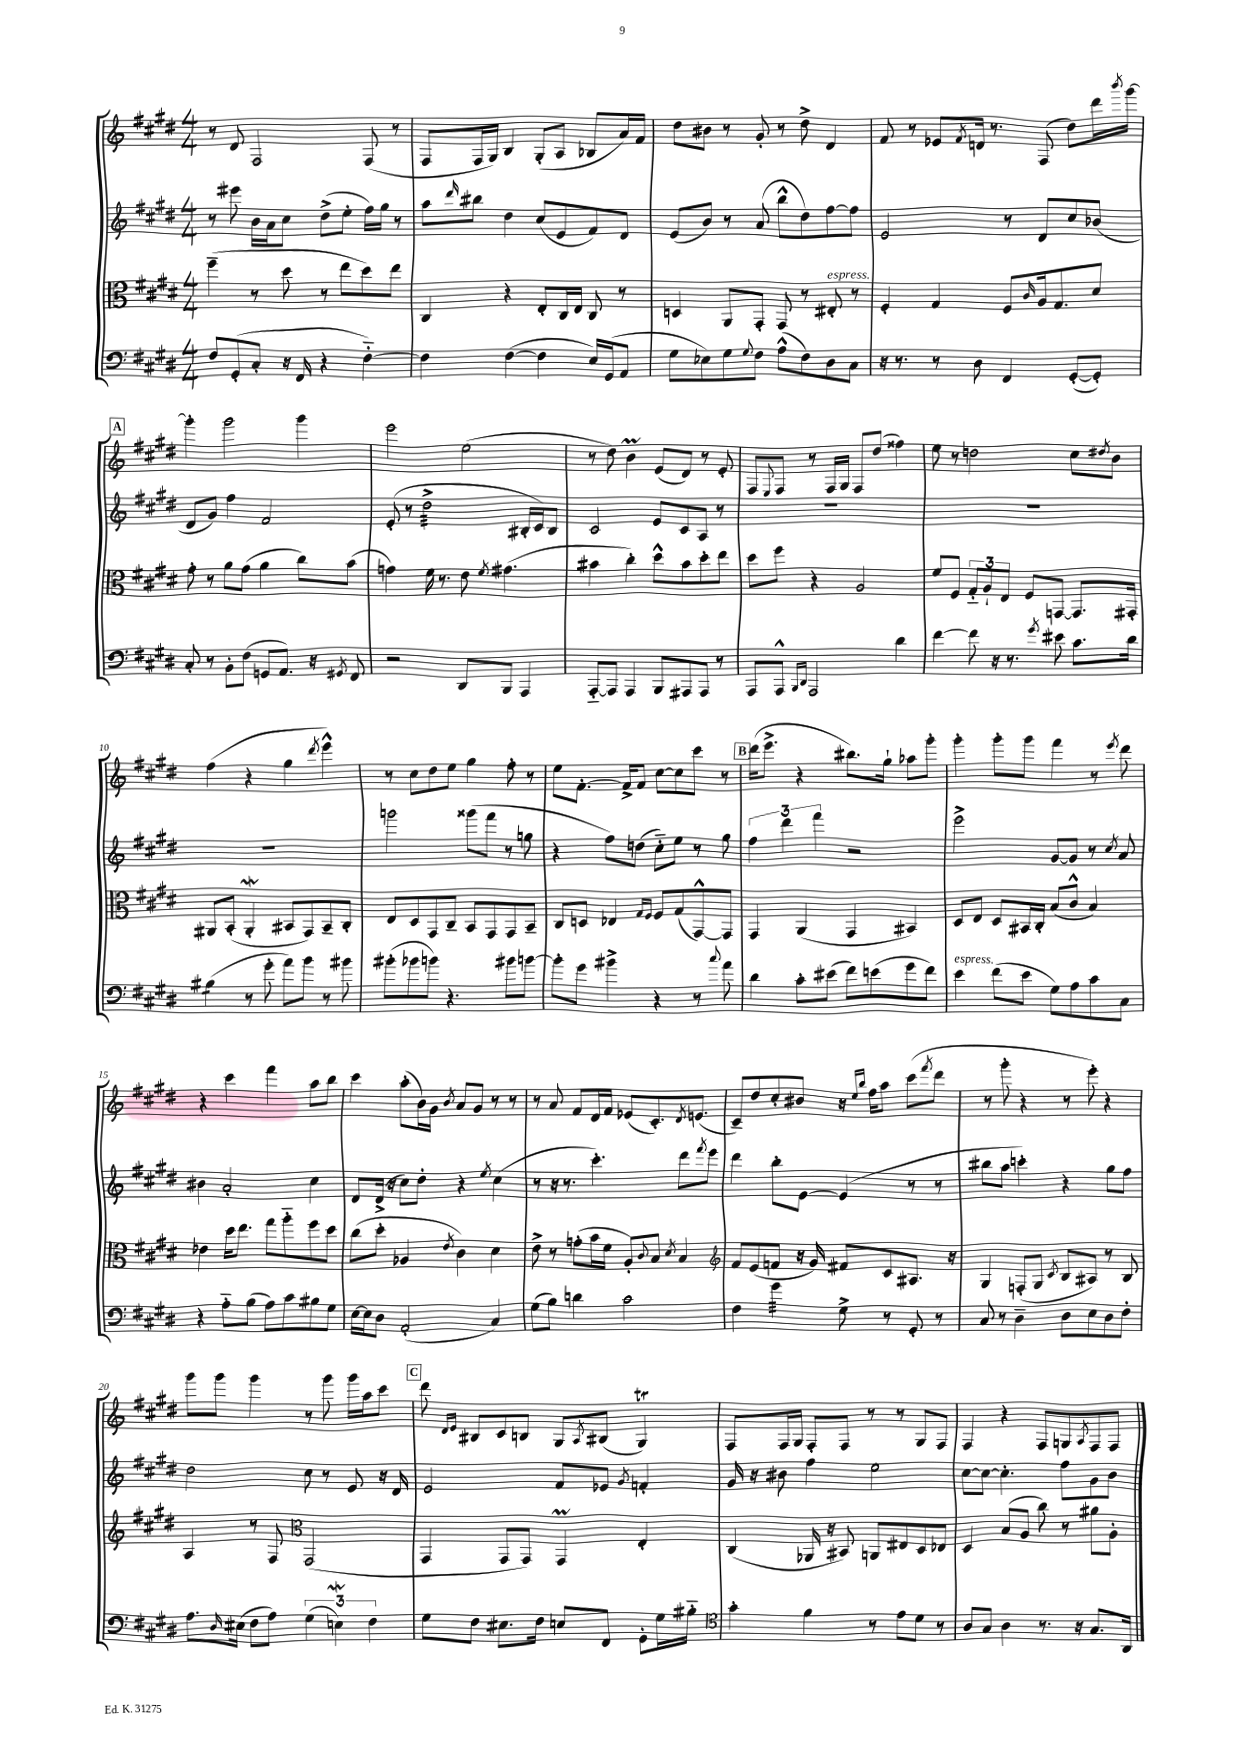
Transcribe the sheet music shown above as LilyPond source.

<<
\new StaffGroup <<
\new Staff = "s0" {
    \clef treble \key e \major \numericTimeSignature \time 4/4
    r8 dis'8 fis2 fis8( r8 |
    fis8 fis16 gis16) b4 gis8-.( a8 bes8 a'16) fis'16 |
    dis''8 bis'8 r8 gis'8-. r8 dis''8-> dis'4 |
    fis'8 r8 ees'8 \acciaccatura { fis'8 } d'16 r8. fis8( dis''8) dis'''16 \acciaccatura { b'''8 } gis'''16~ |
    \mark \markup { \box "A" } gis'''4-. gis'''2 gis'''4 |
    e'''2 e''2( |
    r8 dis''8) b'4\prall e'8( dis'8) r8 e'8-. |
    fis8 \appoggiatura { e8 } fis8 r8 fis16 gis16 fis8 dis''8( fisis''4) |
    e''8 r8 d''2 cis''8 \acciaccatura { dis''8 } b'8 |
    fis''4( r4 gis''4 \acciaccatura { dis'''8 } e'''4-^) |
    r8 cis''8 dis''8 e''8 gis''4 fis''8-. r8 |
    e''8 fis'8.~-. fis'16-> fis'8 cis''8~ cis''8 cis'''8 r8 |
    \mark \markup { \box "B" } dis'''16( e'''8.-> r4 bis''8.) gis''16-! aes''8 gis'''8-. |
    gis'''4-. gis'''8-. gis'''8 fis'''4 r8 \acciaccatura { e'''8 } dis'''8 |
    r4 cis'''4 fis'''4 a''8 b''8 |
    cis'''4 a''8-.( b'16) gis'16 \acciaccatura { b'8 } a'8 gis'8 r8 r8 |
    r8 a'8 fis'8 dis'16 fis'16 ees'8( cis'8.-.) \acciaccatura { dis'8 } e'8.( |
    cis'8--) dis''8 cis''8-. bis'8 r16 \grace { e''16 b''16 } fis''16 a''8 cis'''8( \acciaccatura { fis'''8 } dis'''8 |
    r8 gis'''8-. r4 r8 e'''8-.) r4 |
    gis'''8 gis'''8 gis'''4 r8 gis'''8 gis'''16 a''16 cis'''8 |
    \mark \markup { \box "C" } dis'''8 \grace { dis'16 e'16 } bis8 cis'8 b8 gis8 \acciaccatura { a8 } bis8( gis4\trill) |
    fis8 fis16 gis16 fis8-. fis8 r8 r8 gis8 fis8 |
    fis4 r4 fis8 g8 \acciaccatura { a8 } fis8 fis8 \bar "|." |
}
\new Staff = "s1" {
    \clef treble \key e \major \numericTimeSignature \time 4/4
    r8 eis'''8 b'16 a'16 cis''8 dis''8->( e''8-. fis''16) gis''16 r8 |
    a''8 \grace { dis'''16 } bis''8 dis''4 cis''8( e'8 fis'8) dis'8 |
    e'8( b'8) r8 a'8( b''8-^ dis''8) fis''8~ fis''8 |
    e'2 r8 dis'8 cis''8 bes'8( |
    \mark \markup { \box "A" } dis'8 gis'8) fis''4 fis'2 |
    e'8-.( r8 dis''2:32-> bis16-. cis'16) bis8 |
    cis'2 e'8 cis'8 a8 r8 |
    R1 |
    R1 |
    R1 |
    g'''2 gisis'''8( fis'''8 r8 g''8 |
    r4 fis''8) d''8( cis''8-_) e''8 r8 gis''8 |
    \mark \markup { \box "B" } \tuplet 3/2 { fis''4 dis'''4 fis'''4 } r2 |
    e'''2-> gis'8~ gis'8 r8 \acciaccatura { cis''8 } a'8 |
    bis'4 a'2-. cis''4 |
    dis'8 dis'16->( r16 cis''8) dis''8-. r4 \acciaccatura { e''8 } cis''4( |
    r8 r16 r8. cis'''4.-.) dis'''8 \acciaccatura { fis'''8 } e'''8 |
    dis'''4 b''8-. e'8~ e'4( r8 r8 |
    bis''8 a''8 c'''4-.) r4 gis''8 fis''8 |
    dis''2 cis''8 r8 e'8 r16 dis'16 |
    \mark \markup { \box "C" } e'2 fis'8 ees'8 \acciaccatura { gis'8 } f'4-. |
    gis'16 r16 bis'8 fis''4 e''2 |
    cis''8~ cis''8~ cis''4.-. fis''8 gis'8 b'8 \bar "|." |
}
\new Staff = "s2" {
    \clef alto \key e \major \numericTimeSignature \time 4/4
    fis''4--( r8 dis''8 r8 e''8 dis''8) e''8 |
    cis4 r4 e8-. cis16 e16 cis8 r8 |
    d4 a,8 gis,8-. gis,8 r8 eis8-.^\markup { \italic "espress." } r8 |
    fis4-. gis4 fis8 \grace { cis'16 } a16 gis8. dis'8 |
    \mark \markup { \box "A" } gis'8-. r8 a'8 gis'8( a'4 cis''8) b'8( |
    g'4) fis'16 r8. e'8 \acciaccatura { fis'8 } gis'4.( |
    bis'4 cis''4-.) dis''8-^ bis'8 dis''8-. e''8 |
    dis''8 fis''8 r4 a2 |
    fis'8 fis8 \tuplet 3/2 { gis8-_ a8-! e8 } fis8 g,8~ g,8. gis,16-. |
    ais,8 b,8-.( ais,4-.\mordent bis,8 gis,8) bis,8-- cis8-. |
    e8 dis8 gis,8 cis8-- b,8 gis,8 gis,8 b,8-- |
    cis8 d8 ees4 \grace { gis16 fis16 } fis8 gis8( gis,8~-^) gis,8 |
    \mark \markup { \box "B" } gis,4 a,4( gis,4 bis,4) |
    dis8 e8 dis8 bis,16 cis16-. b8( cis'8-^ b4) |
    ees'4 dis''16 e''8. gis''8 a''8-_ fis''8 dis''8 |
    cis''8( dis''8-. aes4 \acciaccatura { e'8 } cis'4) dis'4 |
    e'8-> r8 g'8-.( b'16 fis'16 a8-.) \appoggiatura { cis'8 } b8 \acciaccatura { dis'8 } b4 |
    \clef treble fis'8 e'8( f'8 r16 gis'16) fis'8 cis'8 ais8. r16 |
    gis4 f8-.( gis8 \acciaccatura { cis'8 } b8 ais8) r8 b8 |
    a4 r8 fis8 \clef alto gis,2( |
    \mark \markup { \box "C" } gis,4 gis,8 gis,8) gis,4\prall e4-. |
    cis4( aes,16 r16 bis,8) a,8 eis8 dis8 ees8 |
    dis4 b8( a8 cis''8) r8 ais'8 a8-. \bar "|." |
}
\new Staff = "s3" {
    \clef bass \key e \major \numericTimeSignature \time 4/4
    fis8 gis,8-.( cis8-. r16 fis,16 r4 fis4~-_) |
    fis4 fis4~( fis4 e16) gis,16( a,8 |
    gis8 ees8) gis8 \appoggiatura { gis8 } fis8 a8-^( fis8) dis8 cis8 |
    r16 r8. r8 dis8 fis,4 gis,8~-.( gis,8-.) |
    \mark \markup { \box "A" } cis8-. r8 b,8-. fis8( g,8 a,8.) r16 \acciaccatura { gis,8 } fis,8 |
    r2 dis,8 b,,8 a,,4 |
    a,,8~-_ a,,8 a,,4 b,,8 ais,,8 ais,,8 r8 |
    a,,8 a,,8-^ \grace { b,,16 dis,16 } a,,2 dis'4 |
    fis'4~ fis'8 r16 r8. \acciaccatura { gis'8 } eis'8 cis'8. dis'16 |
    bis4:8( r8 gis'8-. a'8) b'8 r8 bis'8 |
    bis'8-.( bes'8 b'8) r4. bis'8 b'8~ |
    b'8-. gis'8 bis'4-> r4 r8 \appoggiatura { cis''8 } a'8 |
    \mark \markup { \box "B" } dis'4 cis'8-. eis'8( fis'8) e'8( gis'8 fis'8) |
    e'4^\markup { \italic "espress." } fis'8( e'8 gis8) a8 cis'8 cis8 |
    r4 a8-_ b8( a8) cis'8 bis8 gis8 |
    e16~ e16 dis8 a,2-.( cis4) |
    gis8( b8) d'4 cis'2 |
    fis4 gis'4:32 gis8-> r8 gis,8-. r8 |
    cis8 r8 dis4-- dis8 e8 dis8 fis8-. |
    a8. \grace { dis16 } eis16( fis8 a8) \tuplet 3/2 { gis4( e4\mordent) fis4 } |
    \mark \markup { \box "C" } gis8 fis8 eis8. fis16 e8 fis,8 gis,8-. gis16 bis16-_ |
    \clef tenor gis'4-. fis'4 r8 e'8 dis'8 r8 |
    a8 gis8 a4 r8. r16 gis8. a,16 \bar "|." |
}
>>
>>
